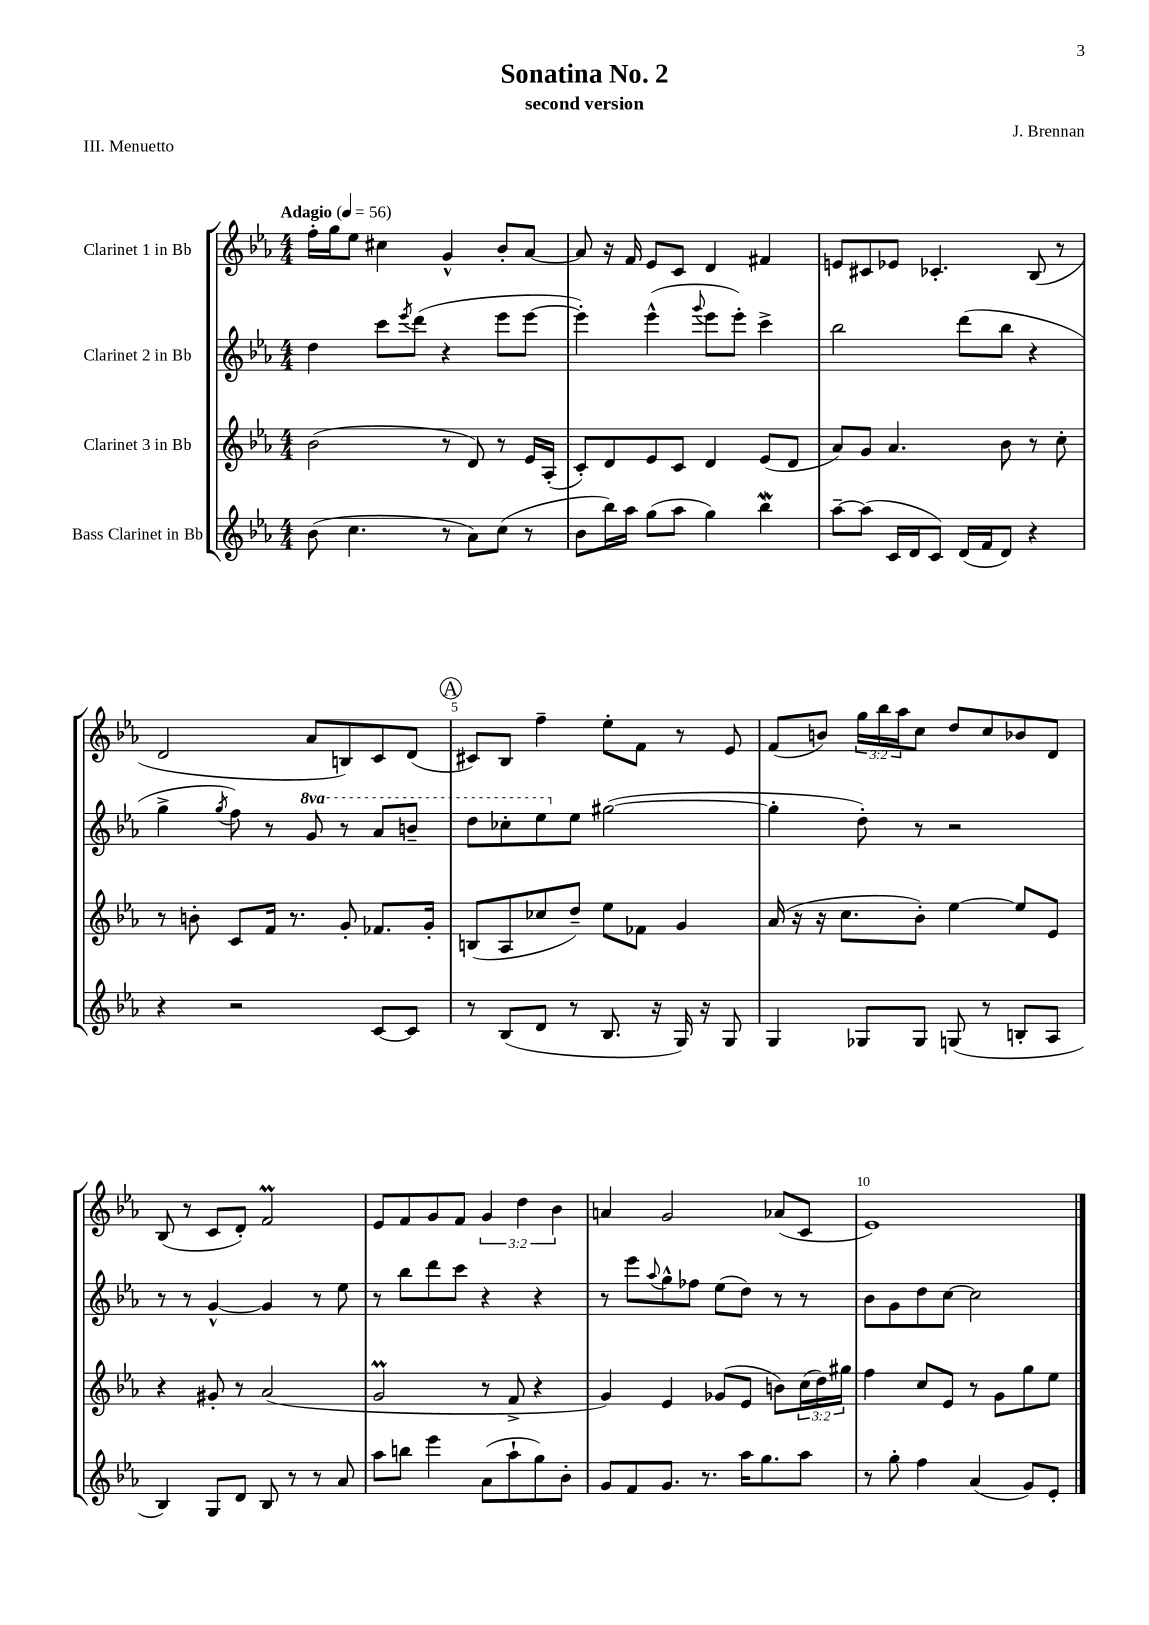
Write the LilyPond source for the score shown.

\header { title = "Sonatina No. 2" composer = "J. Brennan" subtitle = "second version" piece = "III. Menuetto" }
<<
\new StaffGroup <<
\new Staff = "s0" \with { instrumentName = "Clarinet 1 in Bb" } {
    \clef treble \key ees \major \numericTimeSignature \time 4/4 \override Staff.TupletNumber.text = #tuplet-number::calc-fraction-text \tempo "Adagio" 4 = 56
    f''16-. g''16 ees''8 cis''4 g'4-^ bes'8-. aes'8~ |
    aes'8 r16 f'16 ees'8 c'8 d'4 fis'4 |
    e'8 cis'8 ees'8 ces'4.-. bes8( r8 |
    d'2 aes'8 b8) c'8 d'8( |
    \mark \markup { \circle "A" } cis'8) bes8 f''4-- ees''8-. f'8 r8 ees'8 |
    f'8( b'8) \tuplet 3/2 { g''16 bes''16 aes''16 } c''8 d''8 c''8 bes'8 d'8 |
    bes8( r8 c'8 d'8-.) f'2\prall |
    ees'8 f'8 g'8 f'8 \tuplet 3/2 { g'4 d''4 bes'4 } |
    a'4 g'2 aes'8( c'8 |
    ees'1) \bar "|." |
}
\new Staff = "s1" \with { instrumentName = "Clarinet 2 in Bb" } {
    \clef treble \key ees \major \numericTimeSignature \time 4/4 \set Staff.ottavationMarkups = #ottavation-simple-ordinals
    d''4 c'''8 \acciaccatura { ees'''8 } d'''8( r4 ees'''8 ees'''8~ |
    ees'''4-.) ees'''4-^( \appoggiatura { g'''8 } ees'''8 ees'''8-.) c'''4-> |
    bes''2 d'''8( bes''8 r4 |
    g''4-> \acciaccatura { g''8 } f''8) r8 \ottava #1 g''8 r8 aes''8 b''8-- |
    \mark \markup { \circle "A" } d'''8 ces'''8-. ees'''8 \ottava #0 ees''8 gis''2~( |
    gis''4-. d''8-.) r8 r2 |
    r8 r8 g'4~-^ g'4 r8 ees''8 |
    r8 bes''8 d'''8 c'''8 r4 r4 |
    r8 ees'''8 \appoggiatura { aes''8 } g''8-^ fes''8 ees''8( d''8) r8 r8 |
    bes'8 g'8 d''8 c''8~ c''2 \bar "|." |
}
\new Staff = "s2" \with { instrumentName = "Clarinet 3 in Bb" } {
    \clef treble \key ees \major \numericTimeSignature \time 4/4 \override Staff.TupletNumber.text = #tuplet-number::calc-fraction-text
    bes'2( r8 d'8) r8 ees'16 aes16-.( |
    c'8-.) d'8 ees'8 c'8 d'4 ees'8( d'8 |
    aes'8) g'8 aes'4. bes'8 r8 c''8-. |
    r8 b'8-. c'8 f'16 r8. g'8-. fes'8. g'16-. |
    \mark \markup { \circle "A" } b8( aes8 ces''8 d''8--) ees''8 fes'8 g'4 |
    aes'16( r16 r16 c''8. bes'8-.) ees''4~ ees''8 ees'8 |
    r4 gis'8-. r8 aes'2( |
    g'2\prall r8 f'8-> r4 |
    g'4) ees'4 ges'8( ees'8 b'8) \tuplet 3/2 { c''16( d''16) gis''16 } |
    f''4 c''8 ees'8 r8 g'8 g''8 ees''8 \bar "|." |
}
\new Staff = "s3" \with { instrumentName = "Bass Clarinet in Bb" } {
    \clef treble \key ees \major \numericTimeSignature \time 4/4
    bes'8( c''4. r8 aes'8) c''8( r8 |
    bes'8 bes''16) aes''16 g''8( aes''8 g''4) bes''4\mordent |
    aes''8~-- aes''8( c'16 d'16 c'8) d'16( f'16 d'8) r4 |
    r4 r2 c'8~ c'8 |
    \mark \markup { \circle "A" } r8 bes8( d'8 r8 bes8. r16 g16) r16 g8 |
    g4 ges8 ges8 g8( r8 b8-. aes8 |
    bes4) g8 d'8 bes8 r8 r8 aes'8 |
    aes''8 b''8 ees'''4 aes'8( aes''8-! g''8) bes'8-. |
    g'8 f'8 g'8. r8. aes''16 g''8. aes''8 |
    r8 g''8-. f''4 aes'4( g'8) ees'8-. \bar "|." |
}
>>
>>
\layout { \context { \Score \override BarNumber.break-visibility = ##(#f #t #t) barNumberVisibility = #(every-nth-bar-number-visible 5) } }
